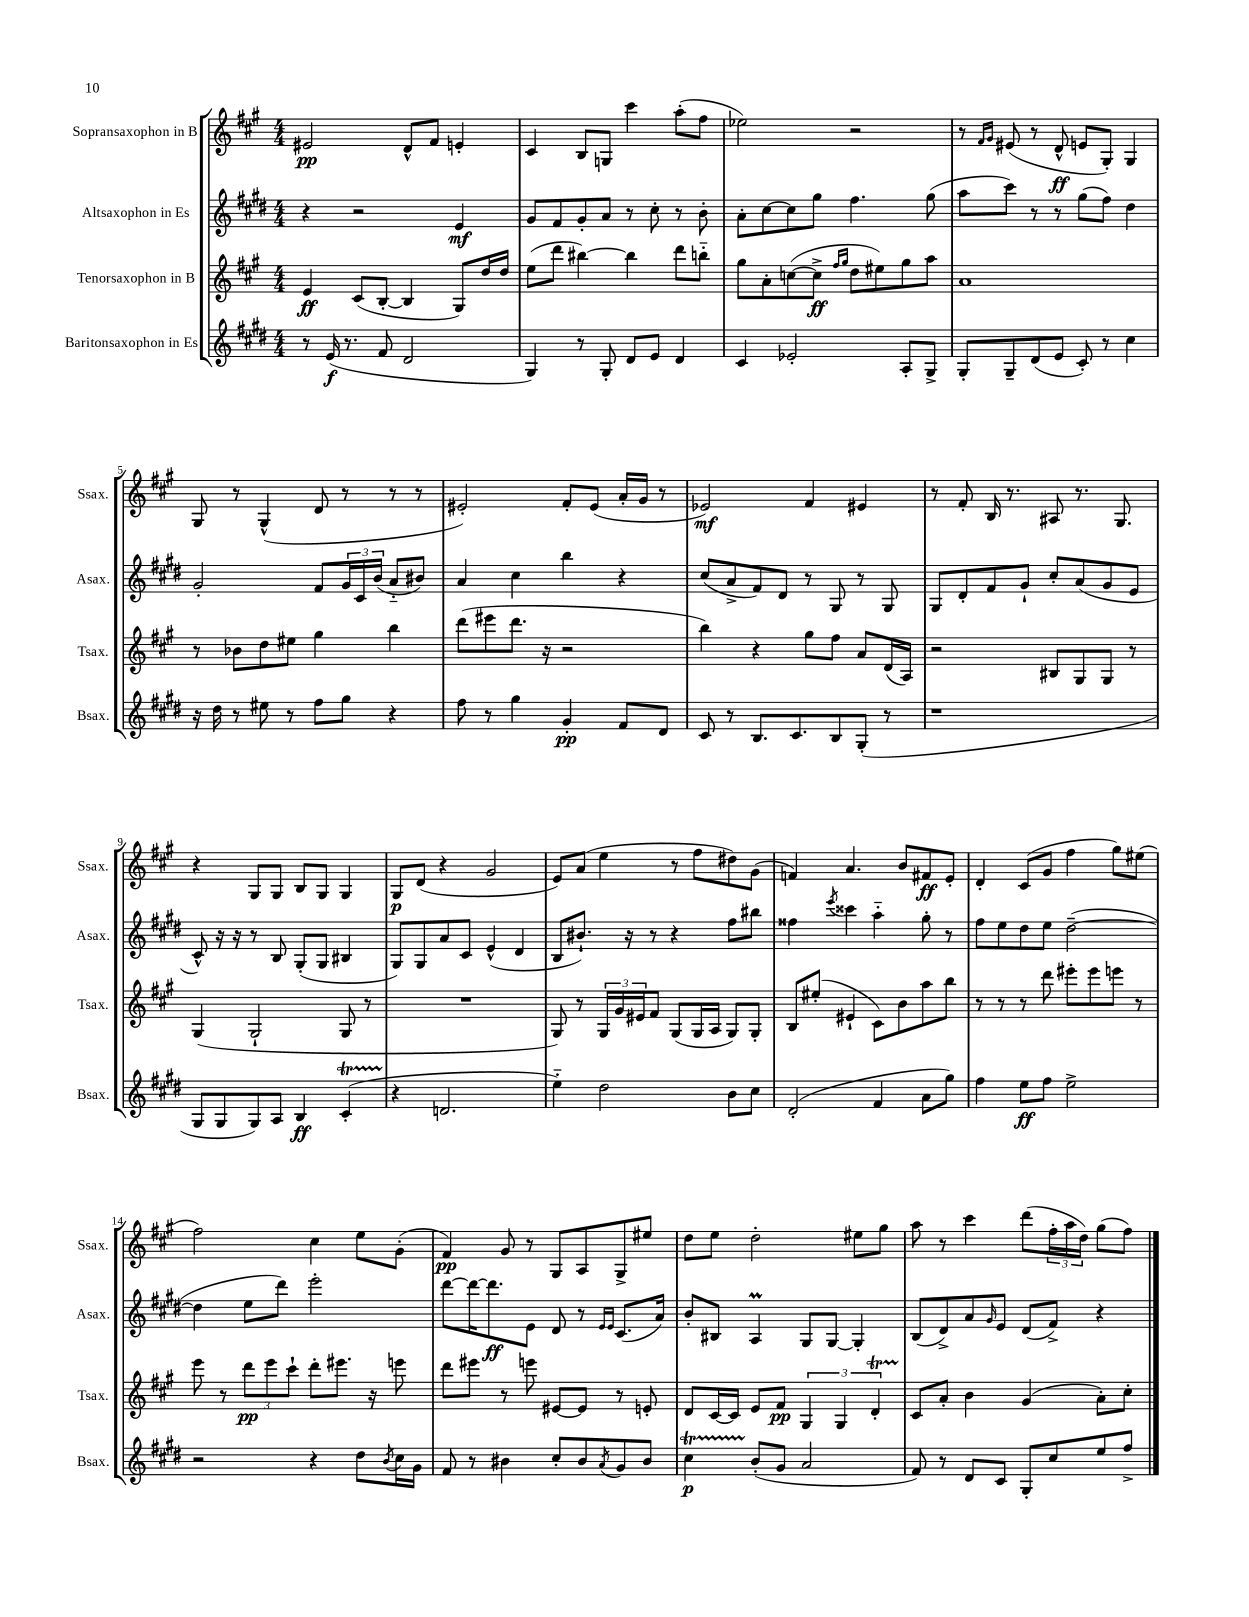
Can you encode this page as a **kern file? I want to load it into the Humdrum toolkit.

**kern	**kern	**kern	**kern
*staff4	*staff3	*staff2	*staff1
*clefG2	*clefG2	*clefG2	*clefG2
*k[f#c#g#d#]	*k[f#c#g#]	*k[f#c#g#d#]	*k[f#c#g#]
*M4/4	*M4/4	*M4/4	*M4/4
8r	4e	4r	2e#
(16e	.	.	.
8.r	.	.	.
.	(8c#	2r	.
8f#	[8B'	.	.
2d#	4B]	.	8d^^
.	.	.	8f#
.	8G#)	4e	4e'
.	16dd	.	.
.	16dd	.	.
=	=	=	=
4G#)	(8ee	8g#	4c#
.	8ddd	8f#	.
8r	[4bb#)	8g#'	8B
8G#'	.	8a	8G
8d#	4bb#]	8r	4ccc#
8e	.	8cc#'	.
4d#	8ddd	8r	(8aa'
.	8bb'~	8b'	8ff#
=	=	=	=
4c#	8gg#	8a'	2ee-)
.	8a'	[8cc#	.
2e-'	([8cc	8cc#]	.
.	8cc^]	8gg#	.
.	16qqff#	.	.
.	16qqgg#	.	.
.	8dd	4.ff#	2r
.	8ee#)	.	.
8A'	8gg#	.	.
8G#^	8aa	(8gg#	.
=	=	=	=
8G#'	1a	8aa	8r
.	.	.	16qqf#
.	.	.	16qqg#
8G#~	.	8ccc#)	(8e#
(8d#	.	8r	8r
8e	.	8r	8d^^
8c#')	.	(8gg#	8e
8r	.	8ff#)	8G#')
4cc#	.	4dd#	4G#
=	=	=	=
16r	8r	2g#'	8G#
16dd#	.	.	.
8r	8b-	.	8r
8ee#	8dd	.	(4G#^^
8r	8ee#	.	.
8ff#	4gg#	8f#	8d
8gg#	.	24g#	8r
.	.	24c#	.
.	.	(24b	.
4r	4bb	8a'~	8r
.	.	8b#)	8r
=	=	=	=
8ff#	(8ddd	4a	2e#')
8r	8eee#	.	.
4gg#	8.ddd	4cc#	.
.	16r	.	.
4g#'	2r	4bb	8f#'
.	.	.	(8e#
8f#	.	4r	16a'
.	.	.	16g#
8d#	.	.	8r
=	=	=	=
8c#	4bb)	(8cc#	2e-)
8r	.	8a^	.
8.B	4r	8f#)	.
.	.	8d#	.
8.c#	.	.	.
.	8gg#	8r	4f#
8B	8ff#	8G#	.
(8G#'	8a	8r	4e#
8r	(16d	8G#	.
.	16A)	.	.
=	=	=	=
1r	2r	8G#	8r
.	.	8d#'	8f#'
.	.	8f#	16B
.	.	.	8.r
.	.	8g#`	.
.	8B#	8cc#'	8A#
.	8G#	(8a	8.r
.	8G#	8g#	.
.	.	.	8.G#
.	8r	8e	.
=	=	=	=
8G#	(4G#	8c#^^)	4r
8G#	.	16r	.
.	.	16r	.
8G#)	2G#`	8r	8G#
8A	.	8B	8G#
4B	.	(8G#'	8B
.	.	8G#	8G#
(4c#'	8G#	4B#	4G#
.	8r	.	.
=	=	=	=
4r	1r	8G#)	8G#
.	.	8G#	(8d
2.d	.	8a	4r
.	.	8c#	.
.	.	(4e^^	2g#
.	.	4d#	.
=	=	=	=
4ee'~)	8G#)	8B	8e)
.	8r	8.b#`)	(8a
2dd#	24G#	.	4ee
.	24g#	.	.
.	.	16r	.
.	24e#	.	.
.	8f#	8r	.
.	(8G#	4r	8r
.	16G#	.	8ff#
.	16A	.	.
8b	8G#)	8ff#	8dd#)
8cc#	8G#'	8bb#	(8g#
=	=	=	=
(2d#'	8B	4ff##	4f)
.	(8ee#'	.	.
.	.	8qeee	.
.	4e#`	4ccc##	4.a
4f#	8c#)	4aa'~	.
.	8b	.	8b
8a	8aa	8gg#'	8f#
8gg#)	8bb	8r	8e'
=	=	=	=
4ff#	8r	8ff#	4d'
.	8r	8ee	.
8ee	8r	8dd#	(8c#
8ff#	8ddd	8ee	8g#
2ee^	8eee#'	([2dd#~	4ff#
.	8eee#	.	.
.	8eee	.	8gg#)
.	8r	.	(8ee#
=	=	=	=
2r	8eee	4dd#]	2ff#)
.	8r	.	.
.	12ddd	8ee	.
.	12eee	.	.
.	.	8ddd#)	.
.	12ccc#`	.	.
4r	8ddd'	2eee'	4cc#
.	8.eee#	.	.
8dd#	.	.	8ee
.	16r	.	.
8qb	.	.	.
16cc#	8eee	.	(8g#'
16g#	.	.	.
=	=	=	=
8f#	8ddd	[8ddd#	4f#)
8r	8eee#	16ddd#_	.
.	.	8.ddd#]	.
4b#	8r	.	8g#
.	8eee	8e	8r
8cc#'	[8e#	8d#	8G#
8b#	8e#]	8r	8A
.	.	16qqe	.
8qa	.	16qqe	.
8g#	8r	(8.c#	8G#^
8b#	8e'	.	8ee#
.	.	16a)	.
=	=	=	=
4cc#	8d	8b'	8dd
.	[16c#	8B#	8ee
.	16c#]	.	.
(8b'	8e	4A	2dd'
8g#	8f#	.	.
2a	6G#	8G#	.
.	.	[8G#	.
.	6G#	.	.
.	.	4G#']	8ee#
.	6d'	.	.
.	.	.	8gg#
=	=	=	=
8f#)	8c#	(8B	8aa
8r	8a'	8d#^)	8r
8d#	4b	8a	4ccc#
.	.	16qqg#	.
8c#	.	8e	.
8G#'	(4g#	(8d#	(8ddd
8cc#	.	8f#^)	24ff#'
.	.	.	24aa
.	.	.	24dd)
8ee	8a')	4r	(8gg#
8ff#^	8cc#'	.	8ff#)
==	==	==	==
*-	*-	*-	*-
